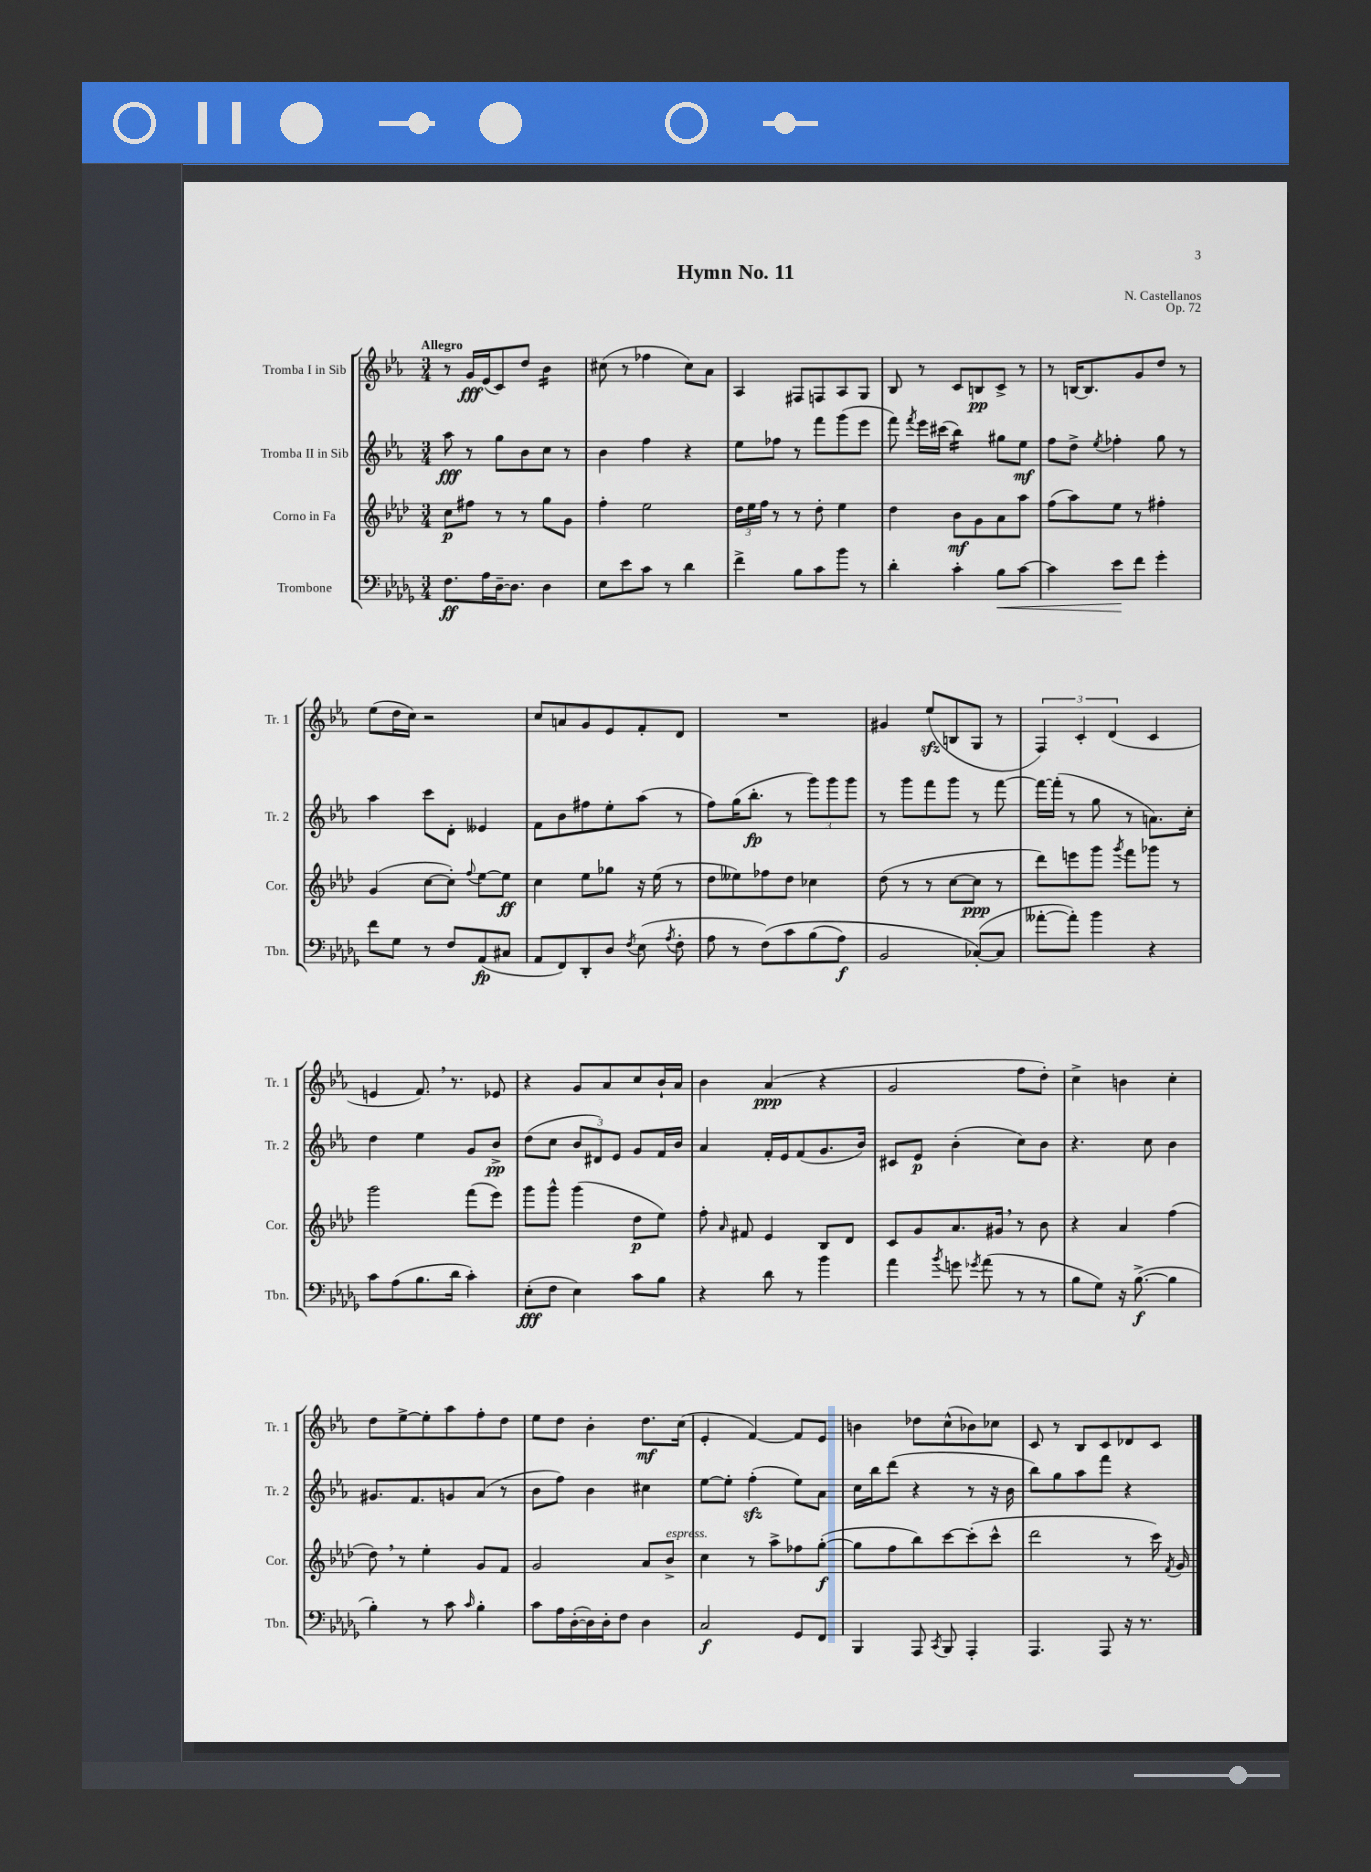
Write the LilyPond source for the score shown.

\header { title = "Hymn No. 11" composer = "N. Castellanos" opus = "Op. 72" }
<<
\new StaffGroup <<
\new Staff = "s0" \with { instrumentName = "Tromba I in Sib" shortInstrumentName = "Tr. 1" } {
    \clef treble \key ees \major \numericTimeSignature \time 3/4 \tempo "Allegro"
    \autoBeamOff r8 g'16[\fff ees'16( c'8) d''8] bes'4:16 |
    cis''8( r8 fes''4 cis''8[) aes'8] |
    aes4 fis8[ f8 aes8 g8] |
    bes8 r8 c'8[ b8\pp c'8]-> r8 |
    r8 b16[~ b8. g'8 d''8] r8 |
    ees''8[( d''16 c''16]) r2 |
    c''8[ a'8 g'8 ees'8 f'8-. d'8] |
    R2. |
    gis'4 ees''8[\sfz( b8 g8] r8 |
    \tuplet 3/2 { f4) c'4-. d'4( } c'4 |
    e'4 f'8.) \breathe r8. ees'8 |
    r4 g'8[ aes'8 c''8 bes'16-! aes'16] |
    bes'4 aes'4\ppp( r4 |
    g'2 f''8[ d''8]-.) |
    c''4-> b'4 c''4-. |
    d''8[ ees''8~-> ees''8-. aes''8 f''8-. d''8] |
    ees''8[ d''8] bes'4-. d''8.[\mf c''16]( |
    ees'4-. f'4~) f'8[ ees'8] |
    b'4 des''8[ c''8-^( bes'8) ces''8] |
    c'8 r8 bes8[ c'8 des'8 c'8] \bar "|." |
}
\new Staff = "s1" \with { instrumentName = "Tromba II in Sib" shortInstrumentName = "Tr. 2" } {
    \clef treble \key ees \major \numericTimeSignature \time 3/4
    \autoBeamOff aes''8\fff r8 g''8[ bes'8 c''8] r8 |
    bes'4 f''4 r4 |
    ees''8[ fes''8] r8 f'''8[ g'''8( ees'''8] |
    f'''8) \acciaccatura { f'''8 } ees'''16[ cis'''16]( bes''4:16) gis''8[ ees''8]\mf |
    f''8[ d''8]-> \acciaccatura { ees''8 } fes''4-. g''8 r8 |
    aes''4 c'''8[ d'8]-. eeses'4 |
    f'8[ bes'8 fis''8 ees''8-. aes''8]( r8 |
    f''8[) g''16( bes''8.]-.\fp r8 \tuplet 3/2 { g'''8[) g'''8 g'''8] } |
    r8 g'''8[ f'''8 g'''8] r8 f'''8~ |
    f'''16[~ f'''16]-.( r8 g''8 r8 a'8.[) c''16]-. |
    d''4 ees''4 g'8[ bes'8]->\pp |
    d''8[( c''8] \tuplet 3/2 { bes'8[ dis'8) ees'8] } g'8[ f'16 bes'16] |
    aes'4 f'16[-. ees'16 f'8( g'8. bes'16]) |
    cis'8[ ees'8]\p bes'4-.( c''8[) bes'8] |
    r4. c''8 bes'4 |
    gis'8.[ f'8. g'8 aes'8]( r8 |
    bes'8[ f''8]) bes'4 cis''4 |
    ees''8[~ ees''8]-. f''4-.\sfz( ees''8[) aes'8] |
    c''16[ bes''16 d'''8]( r4 r8 r16 bes'16 |
    bes''8[) g''8 aes''8 f'''8] r4 \bar "|." |
}
\new Staff = "s2" \with { instrumentName = "Corno in Fa" shortInstrumentName = "Cor." } {
    \clef treble \key aes \major \numericTimeSignature \time 3/4
    \autoBeamOff c''8[\p fis''8] r8 r8 g''8[ g'8] |
    f''4-. ees''2 |
    \tuplet 3/2 { des''16[ ees''16 f''16] } r8 r8 des''8-. ees''4 |
    des''4 bes'8[\mf g'8 aes'8 aes''8] |
    f''8[( aes''8) ees''8] r8 fis''4-. |
    g'4( c''8[~ c''8]-.) \appoggiatura { f''8 } ees''8[~ ees''8]\ff |
    c''4 ees''8[ ges''8] r16 ees''16( r8 |
    des''8[ eeses''8) fes''8 des''8] ces''4 |
    des''8( r8 r8 c''8[~ c''8]\ppp r8 |
    des'''8[) e'''8 g'''8] \acciaccatura { g'''8 } f'''8[ ges'''8] r8 |
    g'''2 f'''8[( ees'''8]) |
    g'''8[ g'''8]-^ g'''4( des''8[\p ees''8]) |
    f''8-. \grace { aes'16 } fis'8 ees'4 bes8[ des'8] |
    c'8[ g'8 aes'8. gis'16] \breathe r8 bes'8 |
    r4 aes'4 f''4( |
    des''8) \breathe r8 ees''4-. g'8[ f'8] |
    g'2 aes'8[ bes'8]->^\markup { \italic "espress." } |
    c''4 r8 aes''8[-> fes''8 g''8]~-.\f( |
    g''8[ f''8 bes''8) c'''8~ c'''8-.( c'''8]-^ |
    des'''2 r8 c'''16) \acciaccatura { f'8 } g'16 \bar "|." |
}
\new Staff = "s3" \with { instrumentName = "Trombone" shortInstrumentName = "Tbn." } {
    \clef bass \key des \major \numericTimeSignature \time 3/4
    \autoBeamOff f8.[\ff aes16 des16~-- des8.] des4 |
    ees8[ ees'8 c'8] r8 des'4 |
    f'4-> bes8[ c'8 bes'8] r8 |
    des'4-. c'4-. bes8[\< c'8]~ |
    c'4 ees'8[\! f'8] ges'4-. |
    f'8[ ges8] r8 f8[ aes,8\fp( cis8] |
    aes,8[ f,8) des,8-. des8] \acciaccatura { f8 } ees8( \acciaccatura { aes8 } f8-. |
    aes8 r8 f8[)\( c'8 bes8( aes8]\f) |
    bes,2 ces8[~-.(\) ces8] |
    aeses'8[~-. aeses'8]-.) bes'4 r4 |
    c'8[ aes8( bes8. des'16] c'4-.) |
    ees8[-.\fff( f8] ees4) c'8[ bes8] |
    r4 des'8 r8 bes'4 |
    aes'4 \acciaccatura { bes'8 } g'8 \acciaccatura { ges'8 } aes'8( r8 r8 |
    bes8[ ges8]) r16 bes8.~->\f( bes4 |
    bes4-.) r8 c'8 \grace { c'16 } bes4-. |
    c'8[ aes16 des16~-.( des16) des16-. f8] des4 |
    c2\f ges,8[ f,8] |
    bes,,4 aes,,8 \acciaccatura { c,8 } bes,,8 aes,,4-. |
    aes,,4. aes,,8 r16 r8. \bar "|." |
}
>>
>>
\layout { \context { \Score \remove "Bar_number_engraver" } }
